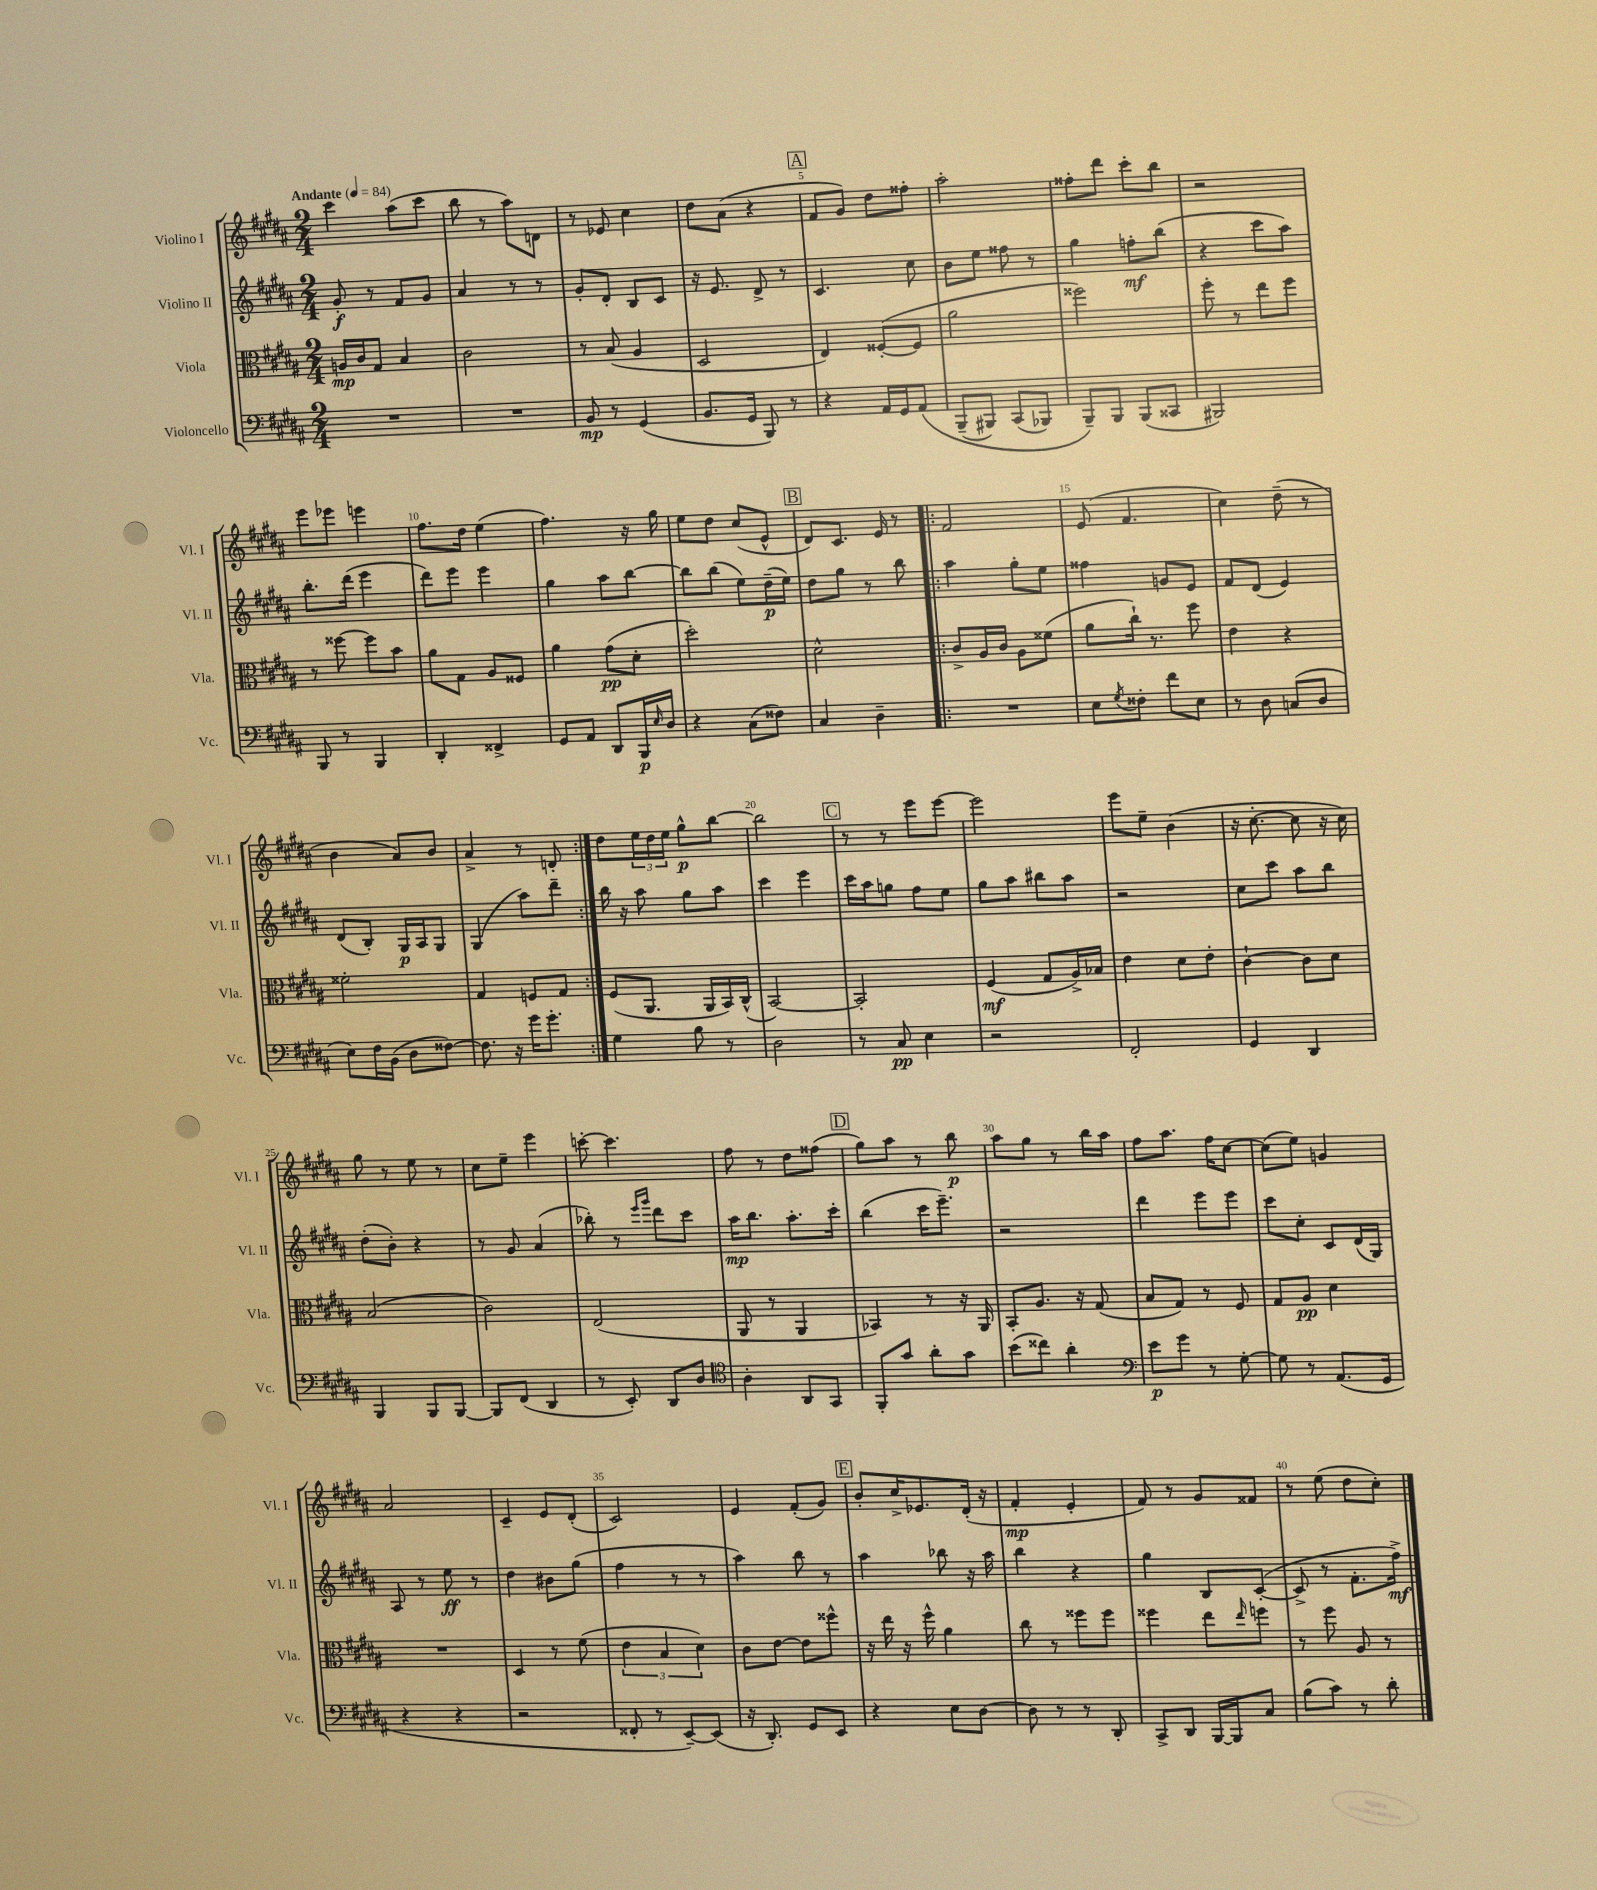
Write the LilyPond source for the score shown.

<<
\new StaffGroup <<
\new Staff = "s0" \with { instrumentName = "Violino I" shortInstrumentName = "Vl. I" } {
    \clef treble \key b \major \numericTimeSignature \time 2/4 \tempo "Andante" 4 = 84
    cis'''4 ais''8( cis'''8 |
    b''8 r8 ais''8) d'8 |
    r8 ees'8 cis''4 |
    dis''8 ais'8( r4 |
    \mark \markup { \box "A" } fis'8 gis'8) dis''8 fisis''8-. |
    ais''2-. |
    fisis''8-. dis'''8 cis'''8-. b''8 |
    r2 |
    e'''8 ees'''8 e'''4 |
    fis''8. dis''16 e''4( |
    fis''4.) r16 gis''16 |
    e''8 dis''8 cis''8( e'8-^ |
    \mark \markup { \box "B" } dis'8) cis'8. e'16 r8 |
    \repeat volta 2 { fis'2 |
    e'8( fis'4. |
    cis''4) dis''8--( r8 |
    b'4 ais'8) b'8 |
    ais'4-> r8 d'8-. | }
    dis''8 \tuplet 3/2 { e''16 dis''16 e''16 } gis''8-^\p b''8~ |
    b''2 |
    \mark \markup { \box "C" } r8 r8 e'''8 e'''8~ |
    e'''2 |
    e'''8 e''8-- b'4( |
    r16 cis''8.~-. cis''8 r16 cis''16) |
    gis''8 r8 e''8 r8 |
    cis''8 e''8-- e'''4 |
    c'''8~-. c'''4. |
    fis''8 r8 dis''8 fisis''8( |
    \mark \markup { \box "D" } gis''8) ais''8 r8 b''8\p |
    ais''8 gis''8 r8 b''16 ais''16 |
    fis''8 ais''8. fis''16 cis''8~ |
    cis''8( e''8) g'4 |
    ais'2 |
    cis'4-- e'8 dis'8-.( |
    cis'2) |
    e'4 fis'8-.( gis'8) |
    \mark \markup { \box "E" } b'8-. cis''16-> ees'8. dis'16-.( r16 |
    fis'4-.\mp e'4-. |
    fis'8) r8 gis'8 fisis'8 |
    r8 e''8( dis''8 cis''8-.) \bar "|." |
}
\new Staff = "s1" \with { instrumentName = "Violino II" shortInstrumentName = "Vl. II" } {
    \clef treble \key b \major \numericTimeSignature \time 2/4
    gis'8-.\f r8 fis'8 gis'8 |
    ais'4 r8 r8 |
    gis'8-. dis'8-. b8 cis'8 |
    r16 e'8. dis'8-> r8 |
    \mark \markup { \box "A" } cis'4. cis''8 |
    b'8 e''8 fisis''8 r8 |
    gis''4 f''8-.\mf b''8( |
    r4 cis'''8 ais''8) |
    b''8.-. dis'''16( e'''4 |
    dis'''8) e'''8 e'''4 |
    gis''4 ais''8 b''8~ |
    b''8 b''8( e''8) dis''16--\p( e''16) |
    \mark \markup { \box "B" } dis''8 gis''8 r8 b''8 |
    \repeat volta 2 { ais''4 gis''8-. e''8 |
    fisis''4 g'8 e'8 |
    fis'8 dis'8( e'4) |
    dis'8( b8-.) gis16\p ais16 gis8 |
    gis4( ais''8) dis'''8-- | }
    b''16 r16 ais''8 gis''8 ais''8 |
    cis'''4 e'''4 |
    \mark \markup { \box "C" } cis'''16 ais''16 g''8 fis''8 e''8 |
    gis''8 ais''8 bis''8 ais''8 |
    r2 |
    cis''8 cis'''8 ais''8 b''8 |
    dis''8-.( b'8-.) r4 |
    r8 gis'8 ais'4( |
    bes''8-.) r8 \grace { e'''16 gis'''16 } dis'''8 cis'''8 |
    ais''16\mp b''8. ais''8.-. cis'''16-. |
    \mark \markup { \box "D" } b''4( cis'''16 e'''8.--) |
    r2 |
    dis'''4 e'''8 e'''8 |
    cis'''8 cis''8-. cis'8 dis'16( gis16) |
    ais8 r8 e''8\ff r8 |
    dis''4 bis'8 gis''8( |
    fis''4 r8 r8 |
    ais''4) b''8 r8 |
    \mark \markup { \box "E" } ais''4 bes''8 r16 ais''16 |
    b''4 r4 |
    gis''4 b8 cis'8~-.( |
    cis'8-> r8 fis'8.-. fis''16->\mf) \bar "|." |
}
\new Staff = "s2" \with { instrumentName = "Viola" shortInstrumentName = "Vla." } {
    \clef alto \key b \major \numericTimeSignature \time 2/4
    a16\mp cis'16 gis8 b4 |
    cis'2 |
    r8 b8( ais4 |
    dis2 |
    \mark \markup { \box "A" } e4) fisis8~-.( fisis8 |
    ais'2 |
    fisis''2) |
    fis''8-. r8 e''8 fis''8 |
    r8 fisis''8~ fisis''8 b'8 |
    ais'8 gis8 ais8 fisis8 |
    ais'4 gis'8\pp( dis'8-. |
    dis''2-.) |
    \mark \markup { \box "B" } dis'2-^ |
    \repeat volta 2 { cis'8-> ais16 cis'16 ais8 fisis'8( |
    ais'8 cis''16-!) r8. fis''8 |
    e'4 r4 |
    fisis'2-. |
    gis4 f8 gis8 | }
    fis8( ais,8. ais,16 b,16) cis16-^( |
    b,2~) |
    \mark \markup { \box "C" } b,2-. |
    fis4\mf( gis8 ais16->) bes16 |
    e'4 dis'8 e'8-. |
    cis'4~-! cis'8 dis'8 |
    b2( |
    cis'2) |
    e2( |
    ais,8 r8 ais,4 |
    \mark \markup { \box "D" } bes,4) r8 r16 ais,16 |
    b,8-. ais8. r16 gis8( |
    b8 gis8) r8 fis8 |
    gis8 ais8\pp dis'4 |
    R2 |
    dis4 r8 fis'8( |
    \tuplet 3/2 { e'4 b4 dis'4) } |
    cis'8 e'8~ e'8 fisis''8-^ |
    \mark \markup { \box "E" } r16 e''16 r16 fis''16-^ ais'4 |
    cis''8 r8 fisis''8 fisis''8 |
    fisis''4 e''8 \grace { e''16 } f''8 |
    r8 fis''8 ais8 r8 \bar "|." |
}
\new Staff = "s3" \with { instrumentName = "Violoncello" shortInstrumentName = "Vc." } {
    \clef bass \key b \major \numericTimeSignature \time 2/4
    R2 |
    R2 |
    b,8\mp r8 gis,4( |
    b,8. gis,16 b,,8) r8 |
    \mark \markup { \box "A" } r4 ais,16 gis,16 ais,8\( |
    b,,8--( bis,,8) cis,8( bes,,8) |
    b,,8--\) b,,8 b,,8( cisis,8 |
    bis,,2) |
    b,,8 r8 b,,4 |
    dis,4-. fisis,4-> |
    gis,8 ais,8 dis,8 b,,16\p \grace { e16 } dis16 |
    r4 cis8( fisis8) |
    \mark \markup { \box "B" } cis4 dis4-- |
    \repeat volta 2 { R2 |
    e8 \acciaccatura { gis8 } fisis8-. fis'8 e8 |
    r8 dis8 c8( dis8 |
    e8) fis16 b,16( dis8 fisis8~) |
    fisis8. r16 gis'16 gis'8.-. | }
    gis4 b8 r8 |
    dis2 |
    \mark \markup { \box "C" } r8 cis8\pp e4 |
    r2 |
    fis,2-. |
    gis,4 dis,4 |
    b,,4 b,,8 b,,8~ |
    b,,8 fis,8( dis,4 |
    r8 e,8-.) dis,8 dis8 |
    \clef tenor ais4-. ais,8 gis,8 |
    \mark \markup { \box "D" } fis,8-. gis'8 ais'8-. gis'8 |
    b'8( cisis''8) ais'4-. |
    \clef bass e'8\p gis'8 r8 gis8~-. |
    gis8 r8 ais,8.( gis,16 |
    r4 r4 |
    r2 |
    fisis,8-. r8 e,8~--) e,8( |
    r16 dis,8.-.) gis,8 e,8 |
    \mark \markup { \box "E" } r4 e8 dis8~ |
    dis8 r8 r8 dis,8-. |
    cis,8-> dis,8 b,,16~ b,,16 cis8 |
    b8( cis'8) r8 dis'8-. \bar "|." |
}
>>
>>
\layout { \context { \Score \override BarNumber.break-visibility = ##(#f #t #t) barNumberVisibility = #(every-nth-bar-number-visible 5) } }
